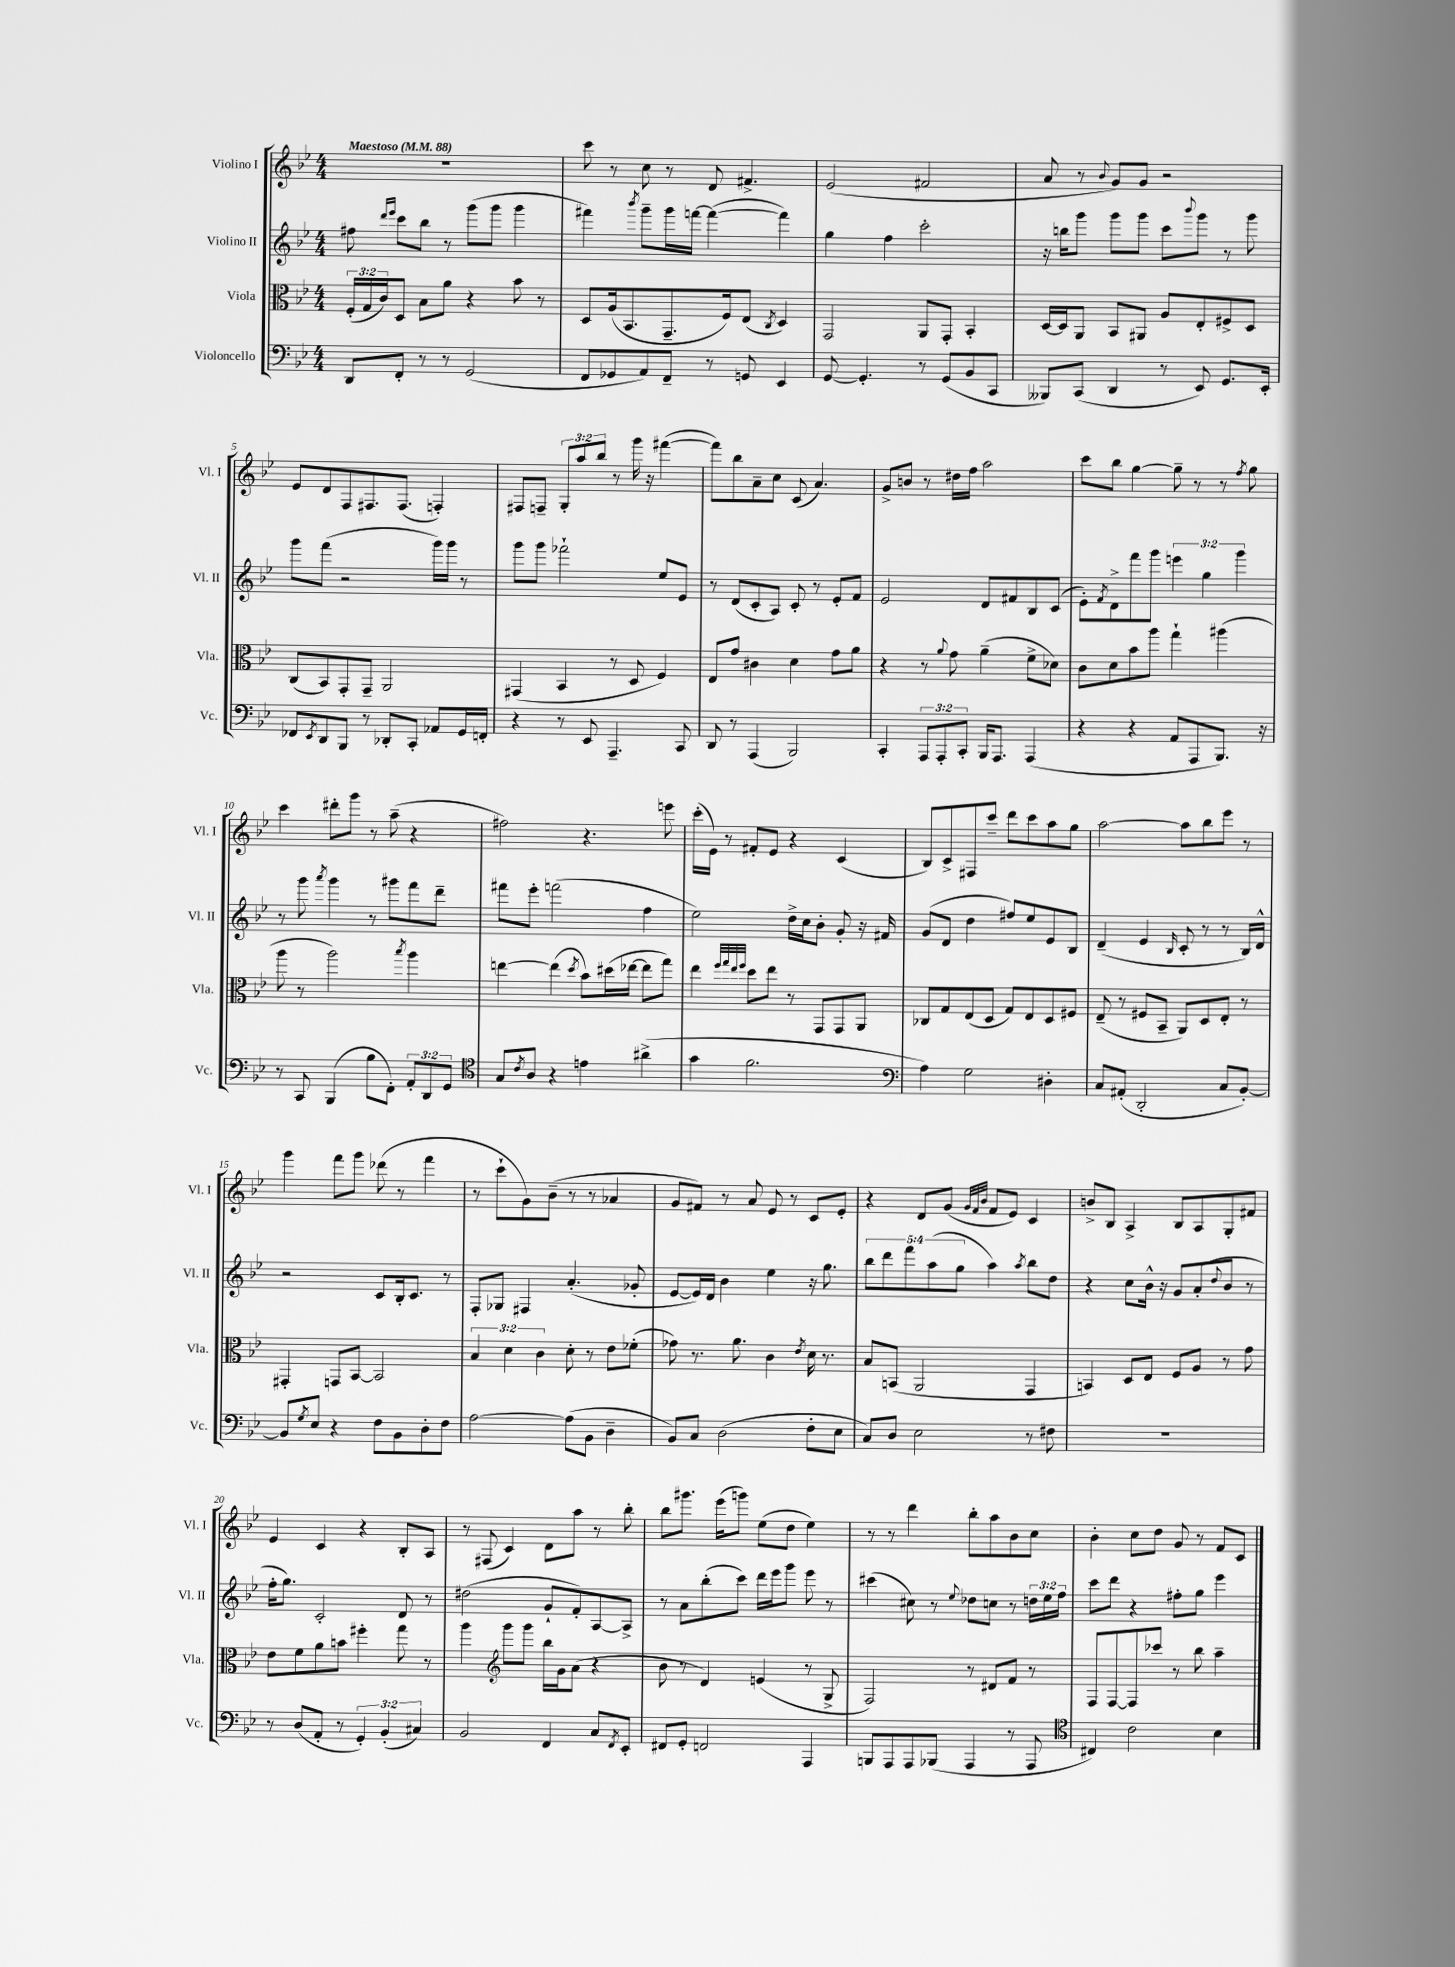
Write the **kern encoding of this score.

**kern	**kern	**kern	**kern
*staff4	*staff3	*staff2	*staff1
*clefF4	*clefC3	*clefG2	*clefG2
*k[b-e-]	*k[b-e-]	*k[b-e-]	*k[b-e-]
*M4/4	*M4/4	*M4/4	*M4/4
*MM88	*MM88	*MM88	*MM88
8DD	(24F'	8ff#	1r
.	24G	.	.
.	24c)	.	.
.	.	16qqddd	.
.	.	16qqeee-	.
8FF'	8D	8ccc	.
8r	8B-	8bb-	.
8r	8a	8r	.
(2GG	4r	(8ggg	.
.	.	8ggg	.
.	8b-	4ggg	.
.	8r	.	.
=	=	=	=
8FF	8D	4fff#)	8ccc
8GG-	(16A	.	8r
.	8.BB-	.	.
.	.	8qbbb-	.
8AA)	.	8ggg~	8cc
8FF~	8.GG~	16ggg	8r
.	.	[16fff	.
8r	.	(4fff_	8d
.	16F)	.	.
8GG	(8E-	.	4.f#^
.	8qC	.	.
4EE-	4D)	4fff])	.
=	=	=	=
[8GG	2GG	4gg	(2e-
4.GG']	.	.	.
.	.	4ff	.
8r	8AA	2ccc'	2f#
(8GG	8GG'	.	.
8BB-	4BB-'	.	.
8CC	.	.	.
=	=	=	=
8BBB--)	[16D	16r	8a
.	16D]	16bb	.
(8CC	8AA	8ggg	8r
.	.	.	8qqb-
4DD	8BB-	8ggg	8g)
.	8AA#	8ggg	8g
8r	8A	8ccc	2r
.	.	8qqbbb-	.
8EE-)	8E-'	8ggg	.
8.GG	8F#^	8r	.
.	8D	8ggg	.
16EE-'	.	.	.
=	=	=	=
8FF-	(8C	8ggg	8e-
8qEE-	.	.	.
8DD	8BB-)	(8fff	8d
8BBB-	8GG'	2r	8F
8r	8GG~	.	8.F#
8DD-'	2AA	.	.
.	.	.	(8.F#
8CC'	.	.	.
8AA-	.	16ggg)	4F')
.	.	16ggg	.
16GG	.	8r	.
16FF'	.	.	.
=	=	=	=
4r	(4GG#	8ggg	8F#
.	.	8ggg	8F~
8r	4BB-	2fff-`	12G'
.	.	.	12aa
8EE-	.	.	.
.	.	.	12bb-
4.AAA~	8r	.	8r
.	8D	.	16ggg
.	.	.	16r
.	4F)	8ee-	([4fff#
8CC	.	8e-	.
=	=	=	=
8DD	8E-	8r	8fff#])
8r	8g	(8d	8bb-
(4AAA	4c#	8c'	8a~
.	.	8A)	8cc
2BBB-)	4d	8c'	(8c
.	.	8r	4.a)
.	8g	8e-'	.
.	8a	8f	.
=	=	=	=
4CC'	4r	2e-	8g^
.	.	.	8b
12AAA	8r	.	8r
12AAA'	.	.	.
.	8qqa	.	.
.	8g	.	16dd#
12CC'	.	.	.
.	.	.	16ff
16BBB-	(4a~	8d	2aa
8.AAA	.	.	.
.	.	8f#	.
(4AAA	8f^	8B-	.
.	8d-)	(8c	.
=	=	=	=
4r	8c	8e-')	8ccc
.	.	8qf	.
.	8d	8d^	8bb-
4r	8b-	8fff	[4gg
.	8aa	8ggg	.
8AA	4gg`	6eee	8gg~]
8AAA	.	.	8r
.	.	6gg	.
8.BBB-)	(4aa#	.	8r
.	.	6ggg	.
.	.	.	8qff
.	.	.	8gg
16r	.	.	.
=	=	=	=
8r	8aa	8r	4ccc
8CC	8r	8ggg	.
.	.	8qaaa	.
(4BBB-	2aa)	4ggg	8ddd#'
.	.	.	8ggg
8B-	.	8r	8r
8FF')	.	8ggg#	(8aa~
.	8qbb-	.	.
12AA'	4aa	8fff	4r
12DD	.	.	.
.	.	8ddd~	.
12GG	.	.	.
=	=	=	=
*clefC4	*	*	*
8G	[4ee	8fff#	2ff#)
8qc	.	.	.
8A	.	8eee-'	.
4r	(4ee]	(2fff	.
.	8qdd	.	.
4e	8b-)	.	4.r
.	(16dd#	.	.
.	[16ee-	.	.
(4a#^	8ee-]	4ff	.
.	8gg)	.	8eee
=	=	=	=
4g	4ee-	2ee-)	(16ccc'
.	.	.	16e-)
.	.	.	8r
.	32qqff	.	.
.	32qqgg	.	.
.	32qqee-	.	.
.	32qqff	.	.
2.f	8dd	.	8f#'
.	8ee-	.	8e-
.	8r	16dd^	4r
.	.	16cc	.
.	8GG	8b-'	.
.	8GG	8g'	(4c
.	8AA	16r	.
.	.	16f#	.
=	=	=	=
*clefF4	*	*	*
4A)	8C-	(8g	8B-)
.	8G	8d	8c^
2G	(8E-	4dd	8F#
.	8D	.	8ccc~
.	8G)	8ff#)	8ddd
.	8E-	8ee-	8ccc
4D#'	8D	8e-	8aa
.	8F#	8B-	8gg
=	=	=	=
8C	(8E-~	(4d~	[2aa
(8AA#'	8r	.	.
2DD'	8F#	4e-	.
.	8BB-~	.	.
.	.	16qqB-	.
.	8AA)	8c'	8aa]
.	8D	8r	8bb-
8C	8E-'	8r	8eee-
[8BB-')	8r	16B-)	8r
.	.	16d^^	.
=	=	=	=
8BB-]	4GG#'	2r	4ggg
8qG	.	.	.
8E-	.	.	.
4r	8GG	.	8fff
.	[8BB-	.	8ggg
8F	2BB-]	8c	(8ddd-
8BB-	.	16B-'	8r
.	.	8.c	.
8D'	.	.	4fff
8F	.	8r	.
=	=	=	=
[2A	6B-	8F'	8r
.	.	8G-	8ccc`
.	6d	.	.
.	.	4F#	8g)
.	6c	.	.
.	.	.	(8b-~
(8A]	8d'	(4.a'	8r
8BB-	8r	.	8r
4D~	8e-	.	4a-
.	(8f-'	8g-'	.
=	=	=	=
8BB-)	8g-)	[8e-	8g
8C	8.r	16e-])	8f#)
.	.	16d	.
(2D	.	4b-	8r
.	8.a	.	.
.	.	.	8a
.	4c	4ee-	8e-
.	.	.	8r
.	8qe-	.	.
8F'	16d	16r	8c
.	8.r	8.gg	.
8E-	.	.	8e-'
=	=	=	=
8C)	8B-	10bb-	4r
.	.	10ddd	.
8D	(8BB	.	.
.	.	10fff	.
2E-	2AA	.	8d
.	.	(10aa	.
.	.	.	(8g
.	.	10gg	.
.	.	.	32qqg
.	.	.	32qqf
.	.	.	32qqb-
.	.	4aa)	8f
.	.	.	8e-)
.	.	8qaa	.
8r	4GG	8bb-	4c
8F#	.	8dd	.
=	=	=	=
1r	4BB)	4r	8b^
.	.	.	8B-
.	8D	8cc	4A^
.	8E-	16b-^^	.
.	.	16r	.
.	8F	8g	8B-
.	8A	(8a'	8A
.	.	8qqdd	.
.	8r	8b-	8G'
.	8g	8r	8f#
=	=	=	=
8r	8e-	16ff'	4e-
.	.	8.gg)	.
(8D	8f	.	.
8AA'	8a	2c'	4c
8r	8b	.	.
6GG')	4ff#'	.	4r
(6BB-'	.	.	.
.	8gg	8d	8B-'
6C#)	.	.	.
.	8r	8r	8A
=	=	=	=
2BB-	4aa	(2dd#	8r
.	.	.	(8F#
*	*clefG2	*	*
.	8ggg	.	4c)
.	8ggg	.	.
4FF	16bb-	8g`	8d
.	16g	.	.
.	(8a	8f')	8aa
8C	4r	[8A	8r
8qFF	.	.	.
8EE-'	.	8A^]	8bb-'
=	=	=	=
8FF#	8b-	8r	8bb-
8GG'	8r	8a	8.ggg#
2FF	4d)	(8bb-'	.
.	.	.	(16eee-
.	.	8ccc)	8ggg)
.	(4e	16ddd	(8ee-
.	.	16eee-	.
.	.	8ggg	8dd
4AAA	8r	8eee-	4ee-)
.	8G^	8r	.
=	=	=	=
8BBB	2F)	(4ccc#	8r
8AAA	.	.	8r
8AAA	.	8cc#)	4ddd
(8BBB-	.	8r	.
.	.	8qqee-	.
4AAA	8r	8dd-	8bb-'
.	8d#	8cc	8aa
8r	8f	8r	8b-
8AAA	8r	24dd	8cc
.	.	24ee-	.
.	.	24ff	.
=	=	=	=
*clefC4	*	*	*
4C#)	8F	8ccc	4b-'
.	[8F	8ddd	.
2c	8F]	4r	8cc
.	8ccc-	.	8dd
.	8r	8ff#'	8g
.	8bb-	8gg	8r
4B-	4aa~	4eee-	8f
.	.	.	8c
==	==	==	==
*-	*-	*-	*-
